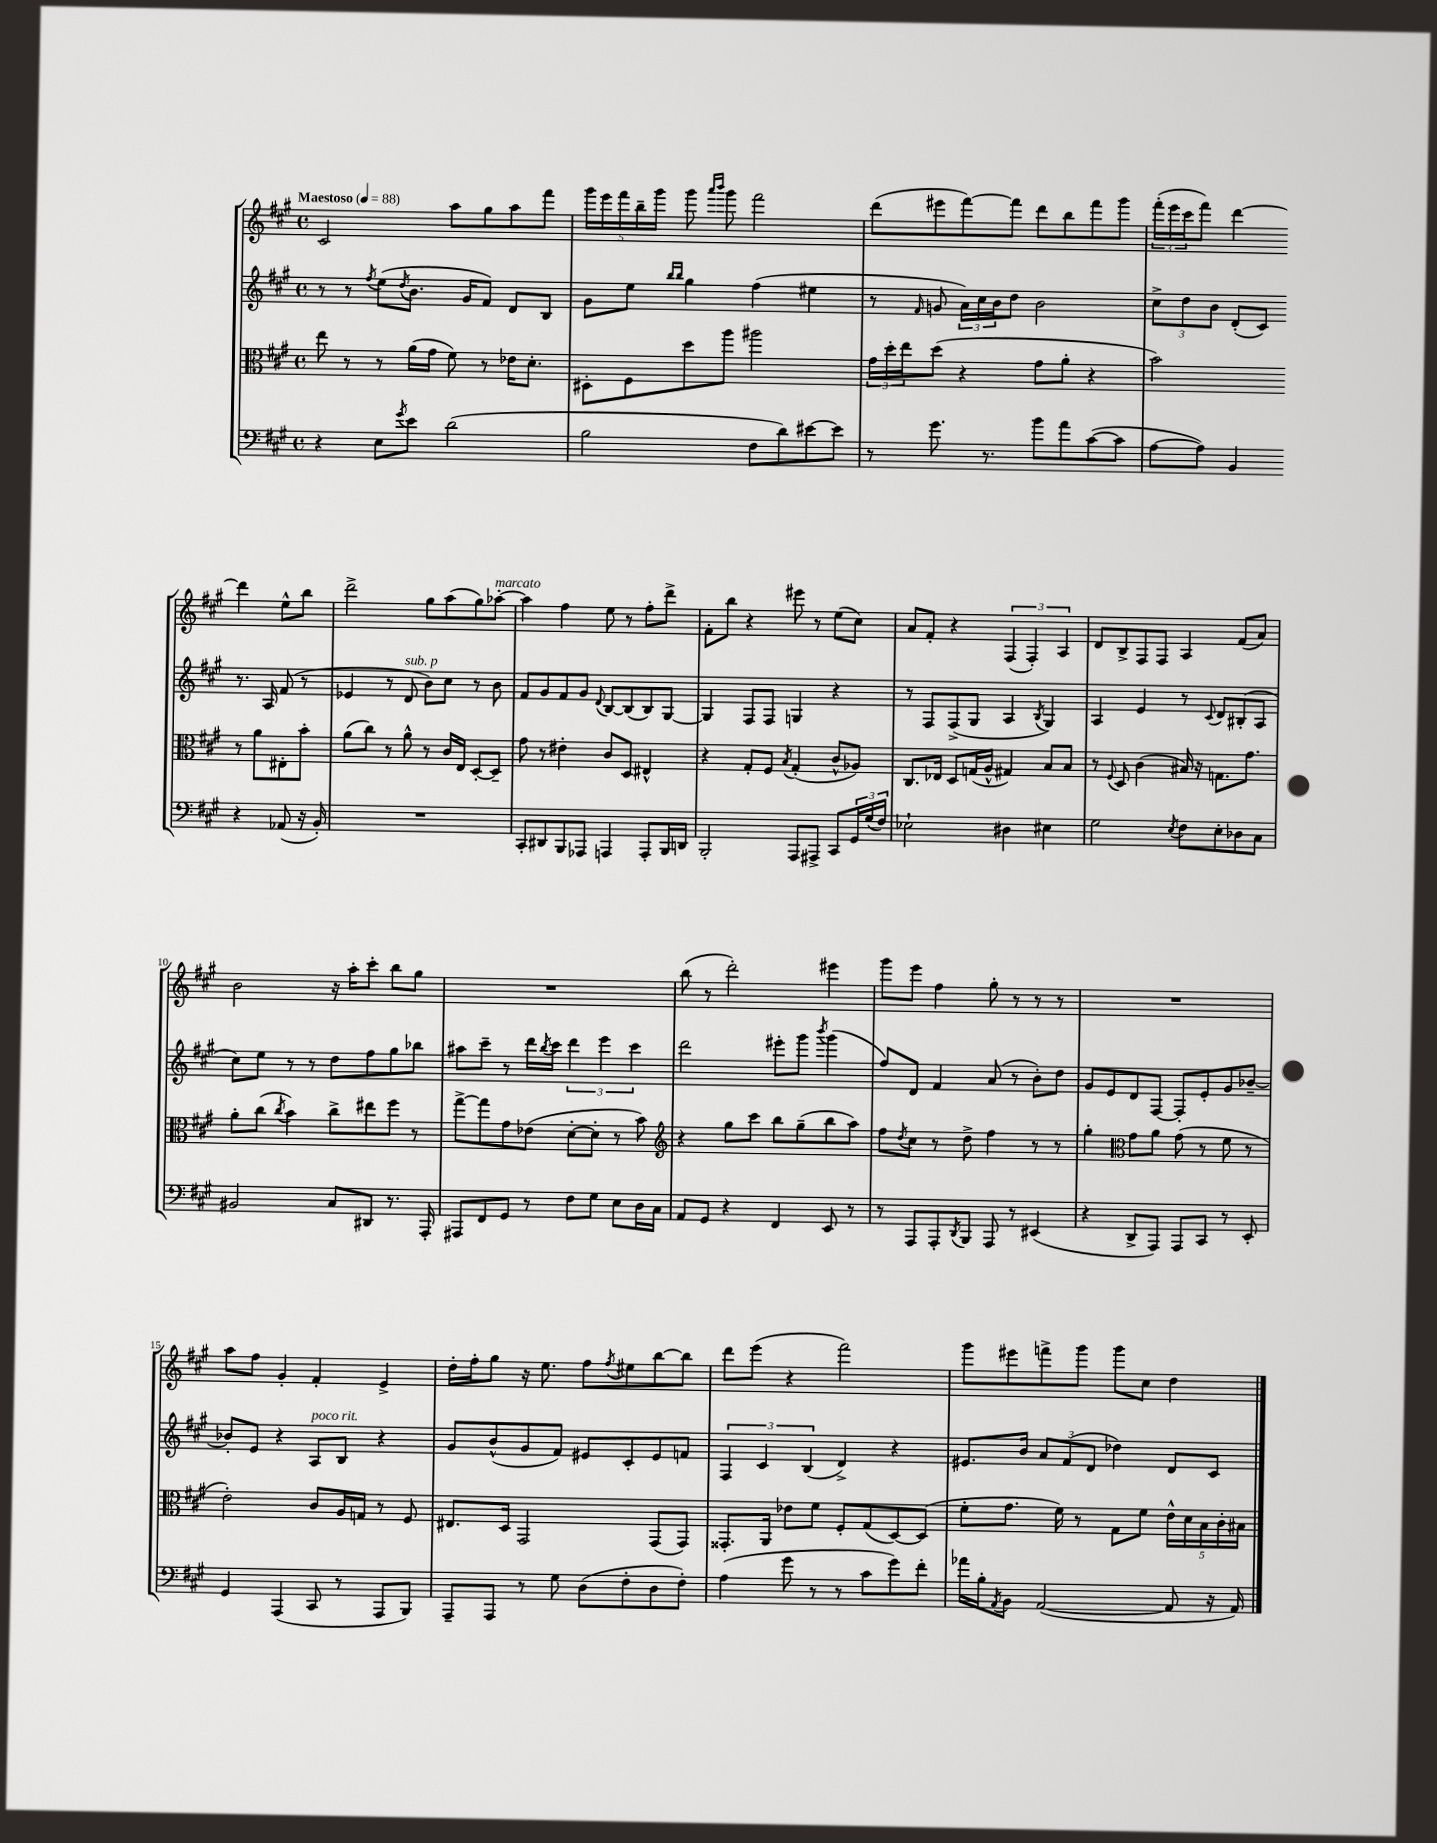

**kern	**kern	**kern	**kern
*staff4	*staff3	*staff2	*staff1
*clefF4	*clefC3	*clefG2	*clefG2
*k[f#c#g#]	*k[f#c#g#]	*k[f#c#g#]	*k[f#c#g#]
*M4/4	*M4/4	*M4/4	*M4/4
*met(c)	*met(c)	*met(c)	*met(c)
*MM88	*MM88	*MM88	*MM88
4r	8ee\	8r	2c#/
.	8r	8r	.
.	.	8qff#/	.
8E\L	8r	(8ee\L	.
8qg#/	.	8qdd/	.
8e\J	(16a\LL	8.b\J	.
.	16g#\JJ	.	.
(2d\	8f#\)	.	8aa\L
.	.	16g#/LK	.
.	8r	8f#/J)	8gg#\
.	16e-\LK	8d/L	8aa\
.	8.d'\J	.	.
.	.	8B/J	8fff#\J
=	=	=	=
2B\	8D#'\L	8g#\L	20ggg#\LL
.	.	.	20eee\
.	.	.	20fff#\
.	8F#\	8ee\J	.
.	.	.	20bb~\
.	.	.	20ggg#\JJ
.	.	16qqbb/LL	.
.	.	16qqbb/JJ	.
.	8dd\	4gg#\	8ggg#\
.	.	.	16qqaaa/LL
.	.	.	16qqbbb/JJ
.	8aa\J	.	8ggg#\
8F#\L	2aa#\	(4ff#\	2fff#\
8d\)	.	.	.
[8e#\	.	4ee#\	.
8e#\]J	.	.	.
=	=	=	=
8r	24g#\LL	8r	(8ddd\L
.	24dd'\	.	.
.	24ee\J	.	.
.	.	16qqf#/	.
8.g#\	(8dd\J	8g/	8eee#\
.	4r	24a\LL)	[8fff#\)
.	.	24cc#\	.
8.r	.	.	.
.	.	24b\J	.
.	.	8dd\J	8fff#\]J
8b\L	8g#\L	2b\	8ddd\L
8a\	8a'\J	.	8bb\
([8c#\	4r	.	8fff#\
8c#\]J	.	.	8ggg#\J
=	=	=	=
[8A\L	2b\)	12cc#^\L	(24fff#'\LL
.	.	.	24eee\
.	.	12dd\	24ccc#\J
8A\]J)	.	.	8fff#\J)
.	.	12b\J	.
4BB/	.	(8d'/L	[4ddd\
.	.	8c#/J)	.
4r	8r	8.r	4ddd\]
.	8a\L	.	.
.	.	16A/	.
(8AA-/	8E#'\	(8f#/	8ee^^\L
16r	8b'\J	8r	8bb\J
16BB'/)	.	.	.
=	=	=	=
1r	(8a\L	4e-/	2ddd^\
.	8cc#\J)	.	.
.	8r	8r	.
.	8a^^\	8d/	.
.	8r	8b\L)	8gg#\L
.	16c#/LL	8cc#\J	(8aa\
.	16E/JJ	.	.
.	[8D'/L	8r	8gg#\)
.	8D~/]J	8b\	[8aa-'\J
=	=	=	=
8CC#'/L	8g#\	8f#/L	4aa-\]
8DD#/	8r	8g#/	.
8BBB/	4e#'\	8f#/	4ff#\
8AAA-/J	.	8g#/J	.
.	.	8qqd/	.
4AAA/	8c#/L	[8B/L	8ee\
.	8D/J	(8B/]	8r
8AAA'/L	4E#^^/	8B/)	8ff#'\L
16BBB/L	.	[8G#/J	8ddd^\J
16DD/JJ	.	.	.
=	=	=	=
2BBB'/	4r	4G#/]	8f#'\L
.	.	.	8bb\J
.	8G#'/L	8F#/L	4r
.	8F#/J	8F#/J	.
.	8qB/	.	.
8AAA/L	(4G#'/	4G/	8eee#\
8AAA#^/J	.	.	8r
8CC#/L	8c#^^/L	4r	(8ee\L
24GG#/L	8A-/J)	.	8cc#\J)
(24G#/	.	.	.
24F#/JJ)	.	.	.
=	=	=	=
2E-`\	8.C#/L	8r	8a/L
.	.	8F#/L	8f#'/J
.	16E-/Jk	.	.
.	8D/L	(8F#^/	4r
.	(16G/L	8G#/J	.
.	16A^^/JJ	.	.
4D#\	4G#/)	4A/	(6F#/
.	.	.	6F#'/)
.	.	8qB/	.
4E#\	8B/L	4G#/)	.
.	.	.	6A/
.	8B/J	.	.
=	=	=	=
2G#\	8r	4A/	8d/L
.	8qqF#/	.	.
.	8D/	.	8B^/
.	(4c#\	4e/	8F#/
.	.	.	8F#/J
8qE/	.	.	.
8F#\L	16B#/)	8r	4A/
.	16r	.	.
.	.	8qqc#/	.
8E'\	8.G\L	8d/L	.
8D-\	.	(8B#'/	(8f#/L
.	8.g#\J	.	.
8C#\J	.	8A/J	8a/J)
=	=	=	=
2BB#/	8a'\L	8cc#\L)	2b\
.	(8cc#\J	8ee\J	.
.	8qcc#/	.	.
.	4b\)	8r	.
.	.	8r	.
8C#/L	8cc#^\L	8dd\L	16r
.	.	.	16aa'\LK
8DD#/J	8ee#\	8ff#\	8ccc#'\J
8.r	8ff#\J	8gg#\	8bb\L
.	8r	8bb-\J	8gg#\J
16AAA'/	.	.	.
=	=	=	=
8AAA#/L	[8gg#^\L	8aa#\L	1r
8FF#/	8gg#\]	8ccc#~\J	.
8GG#/J	8g#\	8r	.
8r	(8e-\J	16ddd\LL	.
.	.	8qbb/	.
.	.	16ccc#\JJ	.
8F#\L	[8d'\L	6ddd\	.
8G#\J	8d'\]J	.	.
.	.	6eee\	.
8E\L	8r	.	.
.	.	6ccc#\	.
16D\L	8b\)	.	.
16C#\JJ	.	.	.
=	=	=	=
*	*clefG2	*	*
8AA/L	4r	2ddd\	(8bb\
8GG#/J	.	.	8r
4r	8gg#\L	.	2ddd'\)
.	8ccc#\J	.	.
4FF#/	8bb\L	8eee#'\L	.
.	(8gg#~\	8ggg#\J	.
.	.	8qbbb/	.
8EE/	8bb\	(4ggg#\	4eee#\
8r	8aa\J)	.	.
=	=	=	=
8r	8ff#\L	8ff#/L)	8ggg#\L
.	8qdd/	.	.
8AAA/L	8cc#\J	8d/J	8eee\J
8AAA'/	8r	4f#/	4ff#\
8qDD/	.	.	.
8BBB/J	8dd^\	.	.
8AAA/	4ff#\	(8a/	8gg#'\
8r	.	8r	8r
(4EE#/	8r	8b'\L)	8r
.	8r	8dd\J	8r
=	=	=	=
4r	4gg#'\	8g#/L	1r
.	.	8e/	.
*	*clefC3	*	*
8DD^/L	8g#\L	8d/	.
8AAA/J)	8a\J	[8F#/J	.
8AAA/L	(8g#\	8F#'/]L	.
8CC#/J	8r	8e'/	.
8r	8f#\	8g#/	.
8EE'/	8r	[8b-~/J	.
=	=	=	=
4GG#/	2e'\)	8b-'/]L	8aa\L
.	.	8e/J	8ff#\J
(4AAA/	.	4r	4g#'/
8CC#/	8c#/L	8A/L	4f#'/
8r	16A/L	8B/J	.
.	16G/JJ	.	.
8AAA/L	8r	4r	4e^/
8BBB/J)	8F#/	.	.
=	=	=	=
8AAA~/L	8.E#/L	8g#/L	16dd'\LL
.	.	.	16ff#'\J
8AAA/J	.	(8b^^/	8gg#\J
.	16D/Jk	.	.
8r	2GG#/	8g#/	16r
.	.	.	8.ee\
8G#\	.	8f#/J)	.
(8D\L	.	8e#/L	8ff#\L
.	.	.	8qff#/
8F#'\	.	8c#'/	8ee#\
8D\	(8GG#/L	8e#/	[8bb\
8F#'\J)	8GG#/J)	8f/J	8bb\]J
=	=	=	=
(4A\	8.GG##'/L	6F#/	8ddd\L
.	.	.	(8eee\J
.	.	6c#/	.
.	16AA/Jk	.	.
8g#\	8e-\L	.	4r
.	.	(6B/	.
8r	8f#\J	.	.
8r	8F#'/L	4d^/)	2fff#\)
8c#\L	(8G#/	.	.
8g#\)	[8D/)	4r	.
8f#'\J	(8D/]J	.	.
=	=	=	=
16a-\LL	8f#'\L	8.e#/L	8ggg#\L
16B'\J	.	.	.
8qAA/	.	.	.
8BB\J	8.g#\J	.	8eee#\
.	.	16b/Jk	.
([2AA/	.	12a/L	8fff^\
.	16f#\)	.	.
.	.	(12f#/	.
.	8r	.	8ggg#\J
.	.	12d/J	.
.	8G#\L	4dd-\)	8ggg#\L
.	8f#\J	.	8cc#\J
8AA/]	20e^^\LL	8d/L	4dd\
.	20d\	.	.
.	20B\	.	.
16r	.	8c#/J	.
.	20c#'\	.	.
16AA/)	.	.	.
.	20B#\JJ	.	.
==	==	==	==
*-	*-	*-	*-
